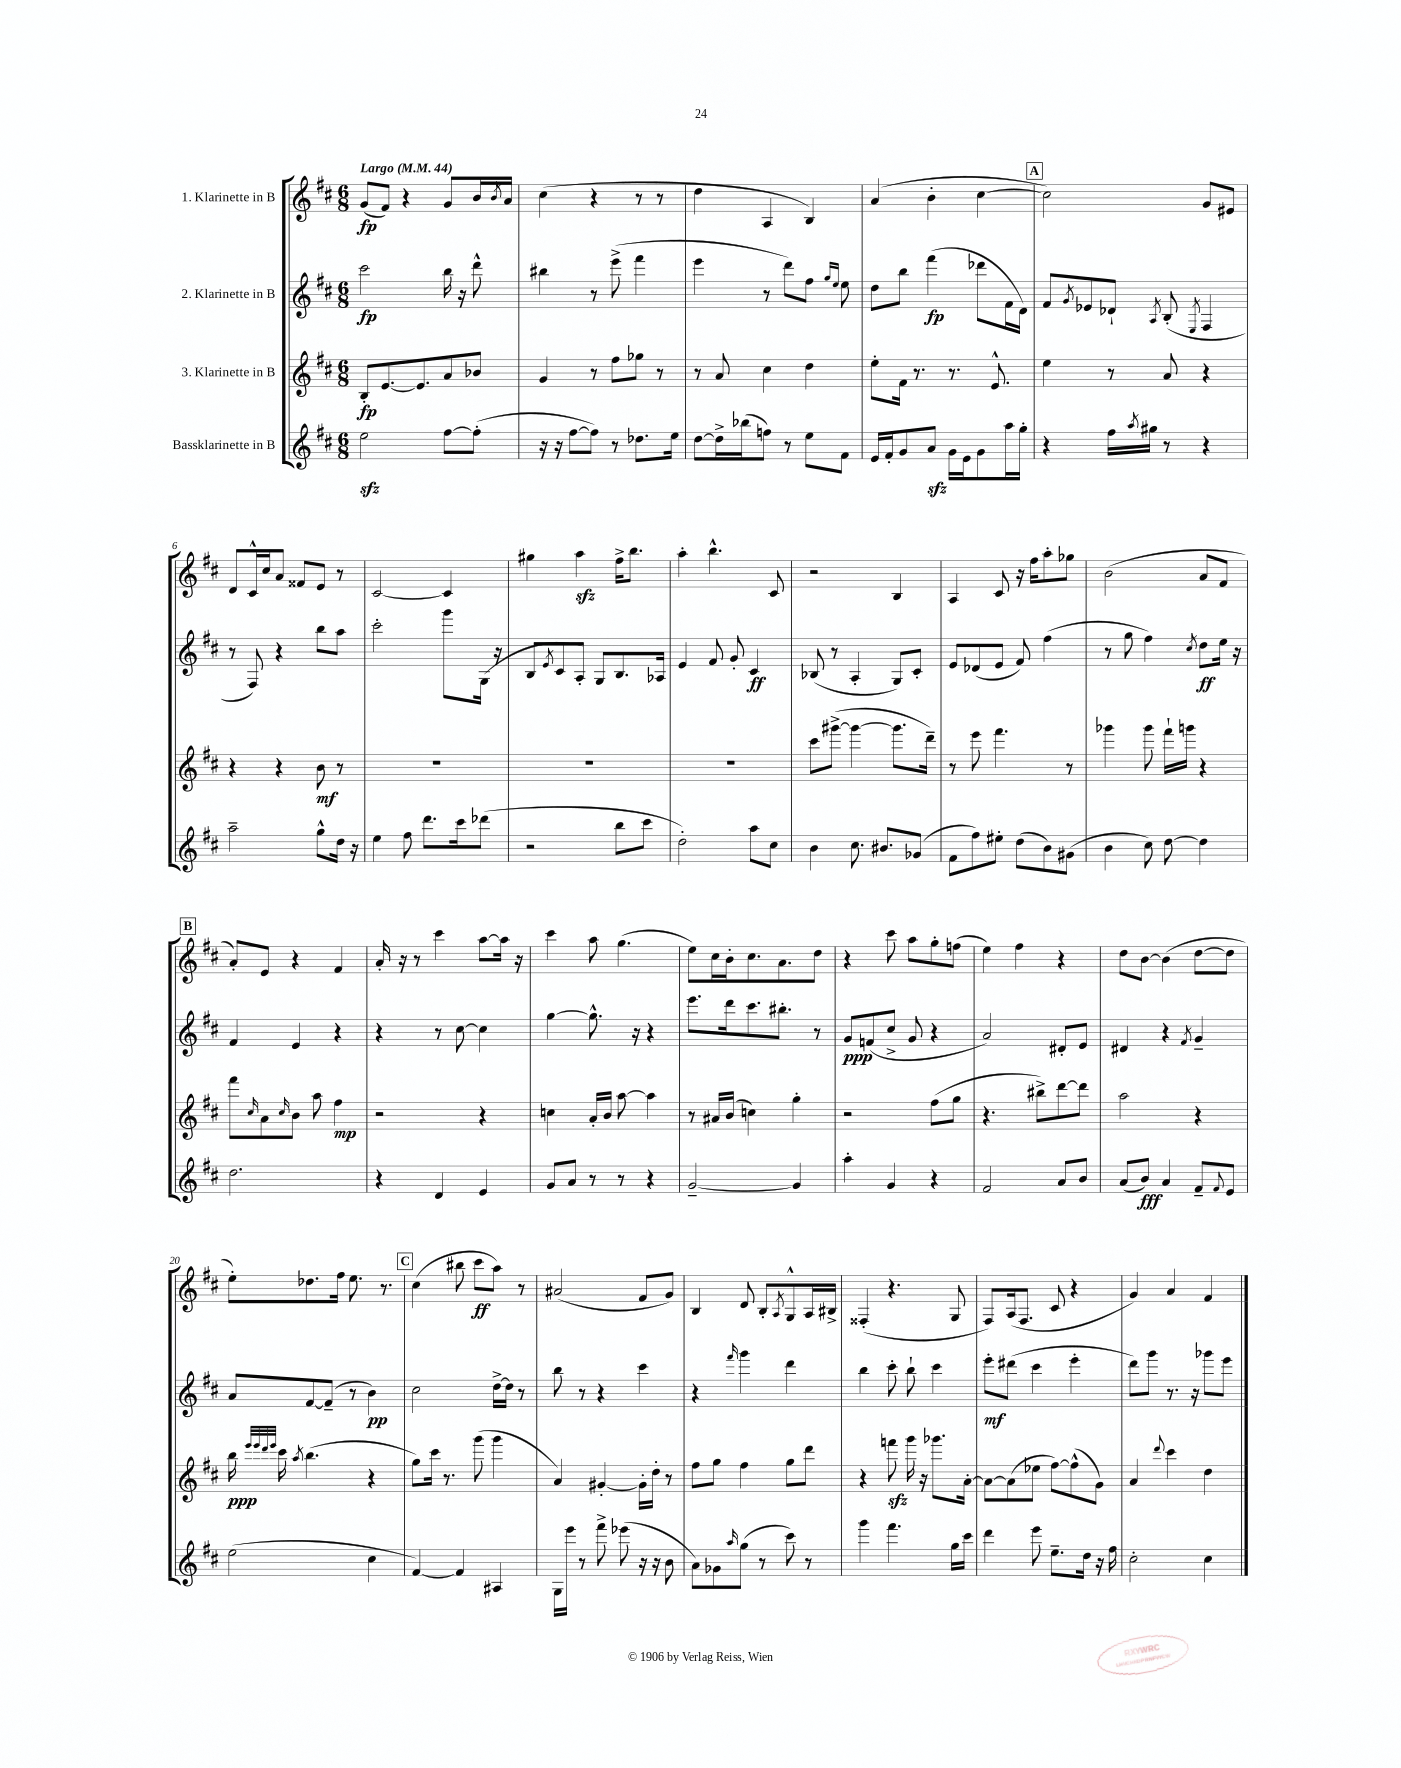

**kern	**kern	**kern	**kern
*staff4	*staff3	*staff2	*staff1
*clefG2	*clefG2	*clefG2	*clefG2
*k[f#c#]	*k[f#c#]	*k[f#c#]	*k[f#c#]
*M6/8	*M6/8	*M6/8	*M6/8
*MM44	*MM44	*MM44	*MM44
2ee\	8B'/L	2ccc#\	(8g/L
.	[8.e/	.	8f#/J)
.	.	.	4r
.	8.e/]	.	.
[8ff#\L	8a/	16bb\	8g/L
.	.	16r	.
(8ff#'\]J	8b-/J	8ddd^^\	16b/L
.	.	.	8qb/
.	.	.	16a/JJ
=	=	=	=
16r	4g/	4bb#\	(4cc#\
16r	.	.	.
[8ff#\L	.	.	.
8ff#\]J)	8r	8r	4r
8r	8ff#\L	(8eee^\	.
8.dd-\L	8gg-\J	4fff#\	8r
.	8r	.	8r
16ee\Jk	.	.	.
=	=	=	=
[8dd\L	8r	4eee\	4dd\
16dd^\]L	8a/	.	.
(16bb-\J	.	.	.
8ff\J)	4cc#\	8r	4A/
8r	.	8ddd\L)	.
8ee\L	4dd\	8ff#\J	4B/)
.	.	16qqgg/LL	.
.	.	16qqee/JJ	.
8f#\J	.	8ee\	.
=	=	=	=
16e/LL	8ee'\L	8dd\L	(4a/
16f#'/J	.	.	.
8g/	16f#\Jk	8bb\J	.
.	8.r	.	.
8a/J	.	(4fff#\	4b'\
16g\LL	8.r	.	.
16e\J	.	.	.
8g\	.	8ddd-\L	[4cc#\
.	8.e^^/	.	.
16aa\L	.	16f#\L	.
16gg'\JJ	.	16d\JJ)	.
=	=	=	=
4r	4ee\	8f#/L	2cc#\])
.	.	8qg/	.
.	.	8e-/	.
16ff#\LL	8r	8d-`/J	.
8qaa/	.	.	.
16gg#\JJ	.	.	.
.	.	8qA/	.
8r	8a/	(8B'/	.
.	.	8qE/	.
4r	4r	4F#/	8g/L
.	.	.	8e#/J
=	=	=	=
2aa~\	4r	8r	8d/L
.	.	8F#/)	16c#^^/L
.	.	.	16cc#/J
.	4r	4r	8a/J
.	.	.	8f##/L
8gg^^\L	8b\	8bb\L	8e/J
16dd\Jk	8r	8aa\J	8r
16r	.	.	.
=	=	=	=
4ee\	2.r	2ccc#'\	[2c#/
8ff#\	.	.	.
8.ddd\L	.	.	.
.	.	8ggg\L	4c#/]
16ccc#\k	.	.	.
(8ddd-\J	.	(16G\Jk	.
.	.	16r	.
=	=	=	=
2r	2.r	8B/L	4gg#\
.	.	8qe/	.
.	.	8c#/	.
.	.	8A'/J)	4aa\
.	.	8G/L	.
8bb\L	.	8.B/	16ff#^\LK
.	.	.	8.bb\J
8ccc#\J	.	.	.
.	.	16A-/Jk	.
=	=	=	=
2dd'\)	2.r	4e/	4aa'\
.	.	8f#/	4.bb^^\
.	.	8g'/	.
8aa\L	.	4c#/	.
8cc#\J	.	.	8c#/
=	=	=	=
4b\	8ccc#\L	(8B-/	2r
.	([8ggg#^\J	8r	.
8.cc#\	4ggg#\_	4A'/	.
8.b#/L	.	.	.
.	8.ggg#\]L	8G/L)	4B/
(8g-/J	.	8c#'/J	.
.	16ddd~\Jk)	.	.
=	=	=	=
8f#\L	8r	8e/L	4A/
8ff#\)	8eee\	(8d-/	.
8ee#'\J	4.fff#\	8e/J	8c#/
(8dd\L	.	8f#/)	16r
.	.	.	16ff#\LK
8b\)	.	(4ff#\	8aa'\
(8g#\J	8r	.	8gg-\J
=	=	=	=
4b\	4ggg-\	8r	(2b\
.	.	8gg\	.
8cc#\)	8ggg-\	4ff#\)	.
[8dd\	16fff#`\LL	.	.
.	16ggg\JJ	.	.
.	.	8qcc#/	.
4dd\]	4r	8dd\L	8a/L
.	.	16ee\Jk	8f#/J
.	.	16r	.
=	=	=	=
2.dd\	8fff#\L	4f#/	8a'/L)
.	16qqcc#/	.	.
.	8a\	.	8e/J
.	16qqcc#/	.	.
.	8b\J	4e/	4r
.	8aa\	.	.
.	4ff#\	4r	4f#/
=	=	=	=
4r	2r	4r	16a'/
.	.	.	16r
.	.	.	8r
4d/	.	8r	4ccc#\
.	.	[8cc#\	.
4e/	4r	4cc#\]	[8aa\L
.	.	.	16aa\]Jk
.	.	.	16r
=	=	=	=
8g/L	4cc\	[4gg\	4ccc#\
8a/J	.	.	.
8r	16a'/LL	8.gg^^\]	8aa\
.	16b/JJ	.	.
8r	[8aa\	.	(4.gg\
.	.	16r	.
4r	4aa\]	4r	.
=	=	=	=
[2g~/	8r	8.eee\L	8ee\L)
.	16a#/LL	.	16cc#\L
.	(16b/JJ	16ddd\k	16b'\J
.	4cc\)	8.ccc#\	8.cc#\
.	.	8.bb#'\J	8.a\
4g/]	4gg'\	.	.
.	.	8r	8dd\J
=	=	=	=
4aa'\	2r	8g/L	4r
.	.	(8f/	.
4g/	.	8cc#^/J	8ccc#\
.	.	8g/	8aa\L
4r	(8ff#\L	4r	8gg'\
.	8gg\J	.	(8ff\J
=	=	=	=
2f#/	4.r	2a/)	4ee\)
.	.	.	4ff#\
.	8bb#^\L)	.	.
8a/L	[8ddd\	8d#'/L	4r
8b/J	8ddd\]J	8e/J	.
=	=	=	=
(8a/L	2aa\	4d#/	8dd\L
8b/J)	.	.	[8b\J
4a/	.	4r	(4b\]
.	.	8qf#/	.
8f#~/L	4r	4g~/	[8dd\L
8qqf#/	.	.	.
8e/J	.	.	8dd\]J
=	=	=	=
(2ee\	16bb\	8a/L	8ee'\L)
.	32qqeee/LLL	.	.
.	32qqeee/	.	.
.	32qqddd/	.	.
.	32qqeee/JJJ	.	.
.	16ccc#\	.	.
.	8qaa/	.	.
.	(4.bb\	[8f#/	8.dd-\
.	.	(8f#~/]J	.
.	.	.	16ff#\Jk
.	.	8r	8.ee\
4cc#\	4r	4b\)	.
.	.	.	8.r
=	=	=	=
[4f#/)	8gg\L)	2cc#\	(4cc#\
.	16ccc#\Jk	.	.
.	8.r	.	.
4f#/]	.	.	8bb#\
.	(8ggg\	.	8ccc#\L
4A#/	4ggg\	[16dd^\LL	8aa\J)
.	.	16dd\]JJ	.
.	.	8r	8r
=	=	=	=
16G\LL	4a/)	8bb\	(2a#/
16eee\JJ	.	.	.
8r	.	8r	.
8fff#^\	[4g#'/	4r	.
(8eee-\	.	.	.
16r	16g#'\]LL	4ccc#\	8f#/L
16r	16dd'\JJ	.	.
8b\	8r	.	8g/J)
=	=	=	=
8a\L)	8ff#\L	4r	4B/
8g-\	8gg\J	.	.
16qqaa/	.	16qqfff#/	.
(8gg\J	4ff#\	4ggg\	8d/
8r	.	.	8B'/L
.	.	.	8qA/
8ccc#\)	8gg\L	4ddd\	8G^^/
8r	8ddd\J	.	16A/L
.	.	.	16B#^/JJ
=	=	=	=
4ggg\	4r	4bb\	(4F##'/
4.fff#\	8fff\	8ccc#'\	4.r
.	16ggg\	8bb`\	.
.	16r	.	.
.	8.ggg-\L	4ccc#\	.
16gg\LL	.	.	8G/
16ccc#\JJ	[16a'\Jk	.	.
=	=	=	=
4ddd\	8a\_L	8eee'\L	8F#/L)
.	(8a\]	(8ddd#\J	(16A/k
.	.	.	8.F#/J
8eee\	8ee-\J	4ccc#\	.
8.ee~\L	[8ff#\L)	.	8c#/
.	(8ff#^^\]	4eee'\	4r
16dd\Jk	.	.	.
16r	8g\J)	.	.
16ff#\	.	.	.
=	=	=	=
2cc#'\	4a/	8ddd\L)	4g/)
.	.	8ggg\J	.
.	8qqddd/	.	.
.	4ccc#\	8.r	4a/
.	.	16r	.
4cc#\	4dd\	8ggg-\L	4f#/
.	.	8eee\J	.
==	==	==	==
*-	*-	*-	*-
